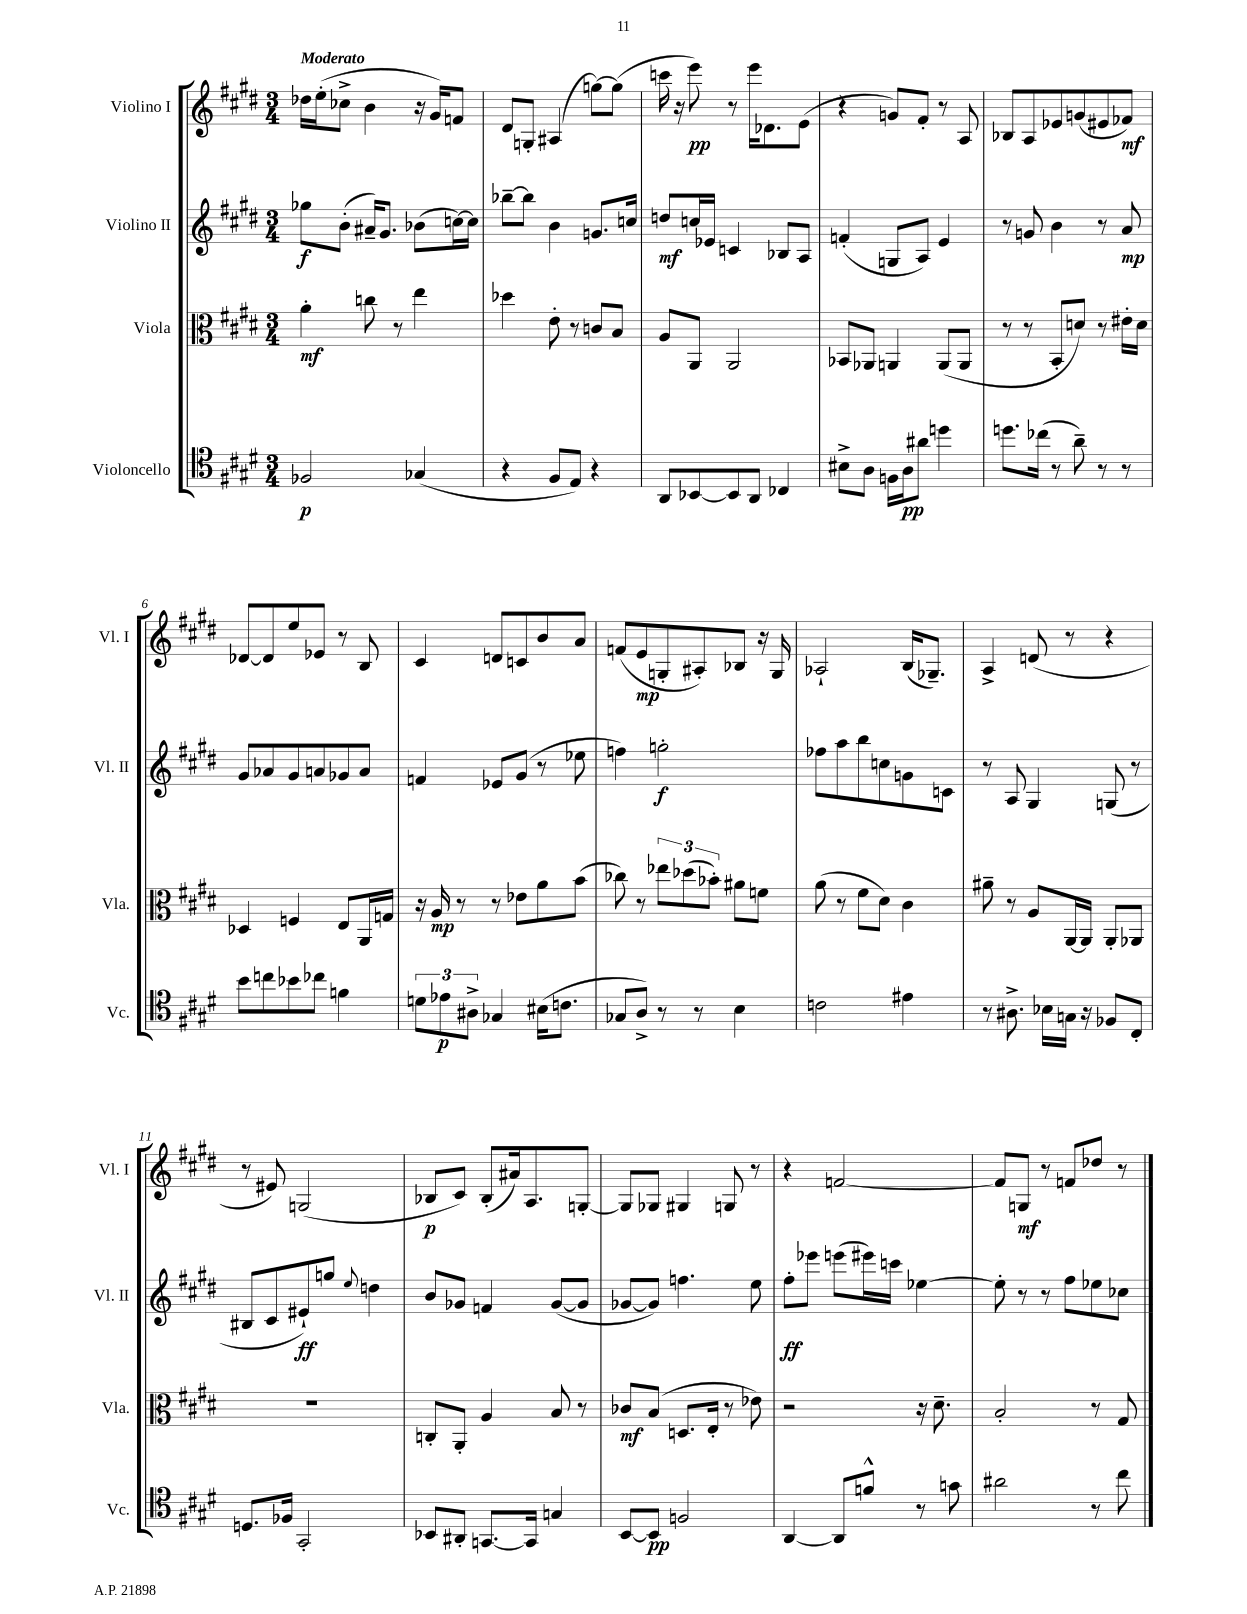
<<
\new StaffGroup <<
\new Staff = "s0" \with { instrumentName = "Violino I" shortInstrumentName = "Vl. I" } {
    \clef treble \key e \major \numericTimeSignature \time 3/4 \tempo "Moderato"
    des''16 e''16-.( ces''8-> b'4 r16 gis'16) f'8 |
    dis'8 g8-. ais4( g''8~) g''8( |
    c'''16 r16 e'''8\pp) r8 e'''16 des'8. e'8( |
    r4 g'8) fis'8-. r8 a8 |
    bes8 a8 ees'8 g'8( eis'8 fes'8\mf) |
    des'8~ des'8 e''8 ees'8 r8 b8 |
    cis'4 d'8 c'8 b'8 a'8 |
    f'8( e'8\mp g8-. ais8-.) bes8 r16 g16 |
    aes2-! b16( ges8.--) |
    a4-> d'8( r8 r4 |
    r8 eis'8) g2( |
    bes8\p cis'8) bes8-.( ais'16) a8. g8~-. |
    g8 ges8 gis4 g8 r8 |
    r4 f'2~ |
    f'8 g8\mf r8 f'8 des''8 r8 \bar "|." |
}
\new Staff = "s1" \with { instrumentName = "Violino II" shortInstrumentName = "Vl. II" } {
    \clef treble \key e \major \numericTimeSignature \time 3/4
    ges''8\f b'8-.( ais'16--) gis'8. bes'8( c''16~) c''16 |
    bes''8~-- bes''8 b'4 g'8. c''16 |
    d''8\mf c''16 ees'16 c'4 bes8 a8 |
    f'4-.( g8 a8) e'4 |
    r8 g'8 b'4 r8 a'8\mp |
    gis'8 aes'8 gis'8 a'8 ges'8 a'8 |
    f'4 ees'8 gis'8( r8 ees''8 |
    f''4) g''2-.\f |
    fes''8 a''8 b''8 c''8 g'8 c'8 |
    r8 a8 gis4 g8( r8 |
    bis8 cis'8 eis'8-!\ff) g''8 \appoggiatura { e''8 } d''4 |
    b'8 ges'8 f'4 ges'8~( ges'8 |
    ges'8~ ges'8) f''4. e''8 |
    fis''8-.\ff ees'''8 e'''8( eis'''16) c'''16 ees''4~ |
    ees''8-. r8 r8 fis''8 ees''8 ces''8 \bar "|." |
}
\new Staff = "s2" \with { instrumentName = "Viola" shortInstrumentName = "Vla." } {
    \clef alto \key e \major \numericTimeSignature \time 3/4
    a'4-.\mf c''8 r8 e''4 |
    des''4 e'8-. r8 c'8 b8 |
    a8 a,8 a,2 |
    bes,8 aes,8 a,4 a,8( a,8 |
    r8 r8 b,8-. d'8) r8 eis'16-. d'16 |
    des4 f4 e8 a,16 g16 |
    r16 a16\mp r8 r8 ees'8 a'8 b'8( |
    ces''8) r8 \tuplet 3/2 { ees''8 des''8( bes'8-.) } ais'8 f'8 |
    a'8( r8 fis'8 dis'8) cis'4 |
    ais'8-- r8 a8 a,16~ a,16 a,8-. aes,8 |
    R2. |
    c8-. a,8-. a4 b8 r8 |
    ces'8\mf b8( d8. e16-. r8 ees'8) |
    r2 r16 dis'8.-- |
    b2-. r8 gis8 \bar "|." |
}
\new Staff = "s3" \with { instrumentName = "Violoncello" shortInstrumentName = "Vc." } {
    \clef tenor \key e \major \numericTimeSignature \time 3/4
    fes2\p ges4( |
    r4 fis8 e8) r4 |
    a,8 bes,8~ bes,8 a,8 ces4 |
    bis8-> a8 f16 a16\pp ais'8 d''4 |
    d''8. ces''16( r8 a'8--) r8 r8 |
    b'8 c''8 bes'8 ces''8 f'4 |
    \tuplet 3/2 { d'8 ees'8\p ais8-> } ges4 bis16( c'8. |
    ges8 a8->) r8 r8 b4 |
    c'2 eis'4 |
    r8 ais8.-> bes16 g16 r16 fes8 cis8-. |
    d8. fes16 gis,2-. |
    bes,8 ais,8-. g,8.~ g,16 g4 |
    b,8~ b,8\pp f2 |
    a,4~ a,8 f'8-^ r8 g'8 |
    ais'2 r8 cis''8 \bar "|." |
}
>>
>>
